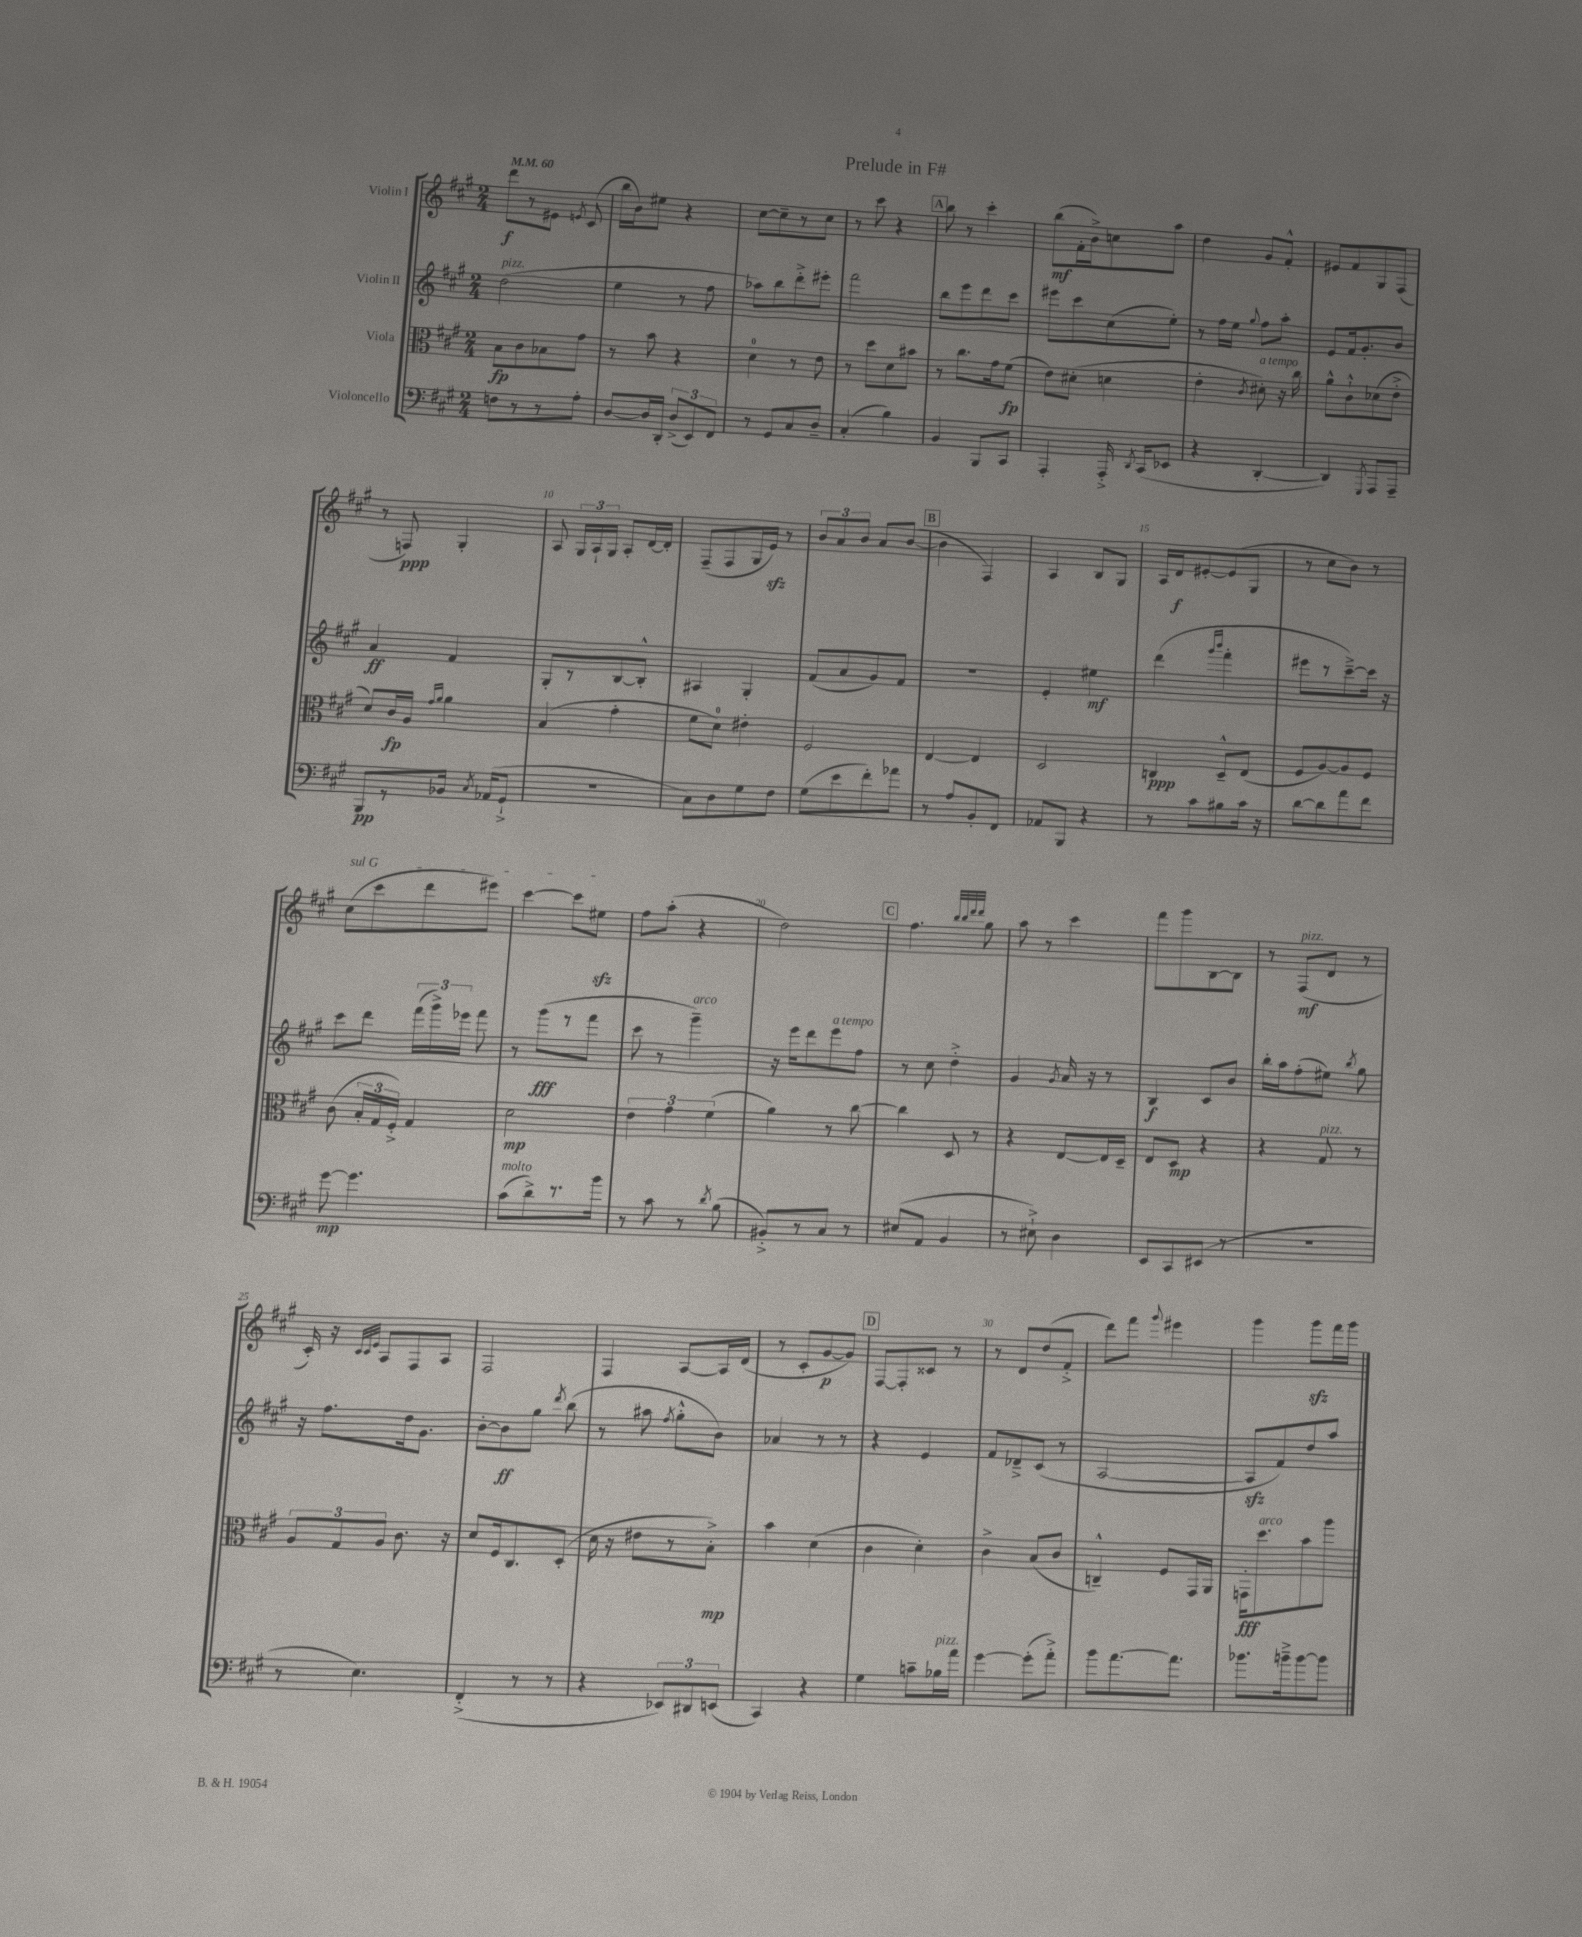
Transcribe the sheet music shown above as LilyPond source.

\header { title = "Prelude in F#" }
<<
\new StaffGroup <<
\new Staff = "s0" \with { instrumentName = "Violin I" } {
    \clef treble \key a \major \numericTimeSignature \time 2/4 \tempo 4 = 60
    \autoBeamOff d'''8[\f r8 eis'8] \acciaccatura { e'8 } cis'8( |
    b''16[ b'16) eis''8] r4 |
    cis''8[~ cis''8-- r8 cis''8] |
    r8 cis'''8 r4 |
    \mark \markup { \box "A" } b''8 r8 cis'''4-. |
    b''8[\mf( fis'16-. b'16->) c''8 a''8] |
    d''4 gis'8[ fis'8]-.-^ |
    eis'8[ fis'8 gis8 fis8]( |
    r8 f8\ppp) gis4-. |
    a8 \tuplet 3/2 { gis16[ a16-! gis16] } a8[-. d'16~ d'16]-. |
    fis8[--( fis8 gis16 e'16]\sfz) r8 |
    \tuplet 3/2 { b'8[ a'8 b'8] } a'8[ b'8]~( |
    \mark \markup { \box "B" } b'4 fis4) |
    a4 b8[ gis8] |
    a16[ d'16\f eis'8~-. eis'8( gis8] |
    r8 cis''8[ b'8]) r8 |
    \once \override TextSpanner.bound-details.left.text = \markup { \italic "sul G" } cis''8[\startTextSpan( cis'''8 d'''8 eis'''8]) |
    cis'''4~ cis'''8[ eis''8]\sfz\stopTextSpan |
    fis''8[ a''8]-.( r4 |
    d''2) |
    \mark \markup { \box "C" } fis''4. \grace { b''32[ b''32 d'''32 d'''32] } gis''8 |
    a''8 r8 cis'''4 |
    fis'''8[ gis'''8 b8~ b8] |
    r8 fis8[\mf^\markup { \italic "pizz." }( d'8] r8 |
    cis'16-.) r16 \grace { cis'32[ cis'32 e'32] } a8[ fis8 a8] |
    fis2 |
    fis4 a8[~ a16 d'16]( |
    r8 cis'8[-. gis'8~\p gis'8]) |
    \mark \markup { \box "D" } fis8[~ fis8-. cisis'8] r8 |
    r8 d'8[ d''8( fis'8]-.-> |
    d'''8[) fis'''8] \appoggiatura { gis'''8 } eis'''4 |
    gis'''4 gis'''8[\sfz fis'''16 gis'''16] \bar "|." |
}
\new Staff = "s1" \with { instrumentName = "Violin II" } {
    \clef treble \key a \major \numericTimeSignature \time 2/4
    \autoBeamOff d''2^\markup { \italic "pizz." }( |
    e''4 r8 fis''8 |
    aes''8[) b''8 d'''8-.-> eis'''8]-. |
    fis'''2 |
    \mark \markup { \box "A" } b''8[ e'''8 d'''8 cis'''8] |
    eis'''8[ cis'''8 cis''8( e''8]-.) |
    r8 fis''16[ e''16] \appoggiatura { gis''8 } fis''8[ a''8]-. |
    e'8[ fis'16 gis'8.-. b'8] |
    a'4\ff fis'4 |
    gis8[-. r8 b8~ b8]-.-^ |
    ais4 gis4-. |
    fis'8[( a'8 gis'8) fis'8] |
    \mark \markup { \box "B" } R2 |
    e'4-. eis''4\mf |
    d'''4( \grace { gis'''16[ b'''16] } fis'''4-. |
    eis'''8[ r8 cis'''8~--->) cis'''16] r16 |
    cis'''8[ d'''8] \tuplet 3/2 { fis'''16[( gis'''16->) ees'''16] } fis'''8 |
    r8 gis'''8[\fff( r8 fis'''8] |
    cis'''8 r8 gis'''4--^\markup { \italic "arco" }) |
    r16 e'''16[ d'''8 e'''8^\markup { \italic "a tempo" } fis''8] |
    \mark \markup { \box "C" } r8 cis''8 d''4-.-> |
    gis'4 \acciaccatura { gis'8 } a'16 r16 r8 |
    b4\f cis'8[ b'8] |
    b''16[-. a''16 fis''8-.( eis''8]) \acciaccatura { b''8 } gis''8 |
    r16 fis''8.[ d''16 gis'8.] |
    b'8[~-. b'8\ff gis''8] \acciaccatura { d'''8 } b''8( |
    r8 ais''8 \acciaccatura { fis''8 } gis''8[-.-^ b'8]) |
    aes'4 r8 r8 |
    \mark \markup { \box "D" } r4 e'4 |
    fis'8[ des'8---> cis'8]( r8 |
    a2~ |
    a8[\sfz fis'8) d''8 a''8] \bar "|." |
}
\new Staff = "s2" \with { instrumentName = "Viola" } {
    \clef alto \key a \major \numericTimeSignature \time 2/4
    \autoBeamOff b8[\fp cis'8 bes8 gis'8] |
    r8 b'8 r4 |
    d'4-0 r8 e'8 |
    r8 d''8[ d'8 bis'8] |
    \mark \markup { \box "A" } r8 cis''8.[ gis'16 fis'8]\fp( |
    e'8[) dis'8]-.( d'4 |
    e'4-. \acciaccatura { cis'8 } dis'8-.^\markup { \italic "a tempo" }) r16 cis''16 |
    a'8[-^ cis'8-!-^ des'8( e'8]-.-> |
    d'8[) cis'16\fp a16] \grace { gis'16[ a'16] } a'4 |
    b4( gis'4-. |
    fis'8[ d'8]-0) eis'4-. |
    fis2 |
    \mark \markup { \box "B" } e4~ e4 |
    d2 |
    c4\ppp d8[---^ e8]( |
    fis8[ a8~) a8 fis8] |
    cis'8( \tuplet 3/2 { b16[-. gis16 fis16]-.->) } gis4 |
    d'2\mp |
    \tuplet 3/2 { e'4 gis'4 fis'4( } |
    a'4) r8 cis''8~ |
    \mark \markup { \box "C" } cis''4 d8 r8 |
    r4 e8[~ e16 d16]-- |
    e8[ d8]\mp r4 |
    r4 gis8^\markup { \italic "pizz." } r8 |
    \tuplet 3/2 { a8[ gis8 a8] } cis'8. r16 |
    d'8[ fis16 cis8. d8]-.( |
    d'16 r16 eis'8[ r8 b8]-.->\mp) |
    b'4 d'4( |
    \mark \markup { \box "D" } cis'4 d'4-.) |
    cis'4-> b8[( cis'8] |
    c4---^) fis8[ gis,16 a,16] |
    g,16[-.\fff d''8.^\markup { \italic "arco" } b'8 a''8] \bar "|." |
}
\new Staff = "s3" \with { instrumentName = "Violoncello" } {
    \clef bass \key a \major \numericTimeSignature \time 2/4
    \autoBeamOff f8[ r8 r8 a8]-. |
    d8[~ d16 d,16]-. \tuplet 3/2 { d8[->( e,8) fis,8] } |
    r8 gis,8[ cis8 d8]-- |
    cis4-.( b4) |
    \mark \markup { \box "A" } b,4 b,,8[ cis,8] |
    a,,4-. a,,16-.-> \acciaccatura { d,8 } cis,16[( ees,8] |
    r4 d,4~-. |
    d,4) \acciaccatura { gis,,8 } a,,8[ a,,8]-- |
    b,,8[\pp r8 bes,16] \acciaccatura { cis8 } aes,16[( gis,8]-!-> |
    r2 |
    cis8[) d8 gis8 fis8] |
    gis8[( e'8 fis'8-.) aes'8] |
    \mark \markup { \box "B" } r8 a8[ b,8-. fis,8] |
    aes,8[ b,,8] r4 |
    r8 cis'8[ bis8 cis'16] r16 |
    d'8[~ d'8 a'8 fis'8] |
    gis'8~\mp gis'4. |
    cis'8[^\markup { \italic "molto" }( d'8->) r8. b'16] |
    r8 cis'8 r8 \acciaccatura { d'8 } b8( |
    bis,8[-.->) r8 cis8] r8 |
    \mark \markup { \box "C" } eis8[( a,8] b,4 |
    r8 eis8-!->) d4 |
    e,8[ cis,8 eis,8]( r8 |
    R2 |
    r8 e4.) |
    fis,4-.->( r8 r8 |
    r4 \tuplet 3/2 { ees,8[) dis,8 e,8]( } |
    cis,4) r4 |
    \mark \markup { \box "D" } gis4 c'8[-- bes16^\markup { \italic "pizz." } a'16] |
    gis'4~ gis'8[-.( a'8]-.->) |
    b'8[ a'8.~ a'8.] |
    bes'8.[ b'16---> b'8~ b'8] \bar "|." |
}
>>
>>
\layout { \context { \Score \override BarNumber.break-visibility = ##(#f #t #t) barNumberVisibility = #(every-nth-bar-number-visible 5) } }
